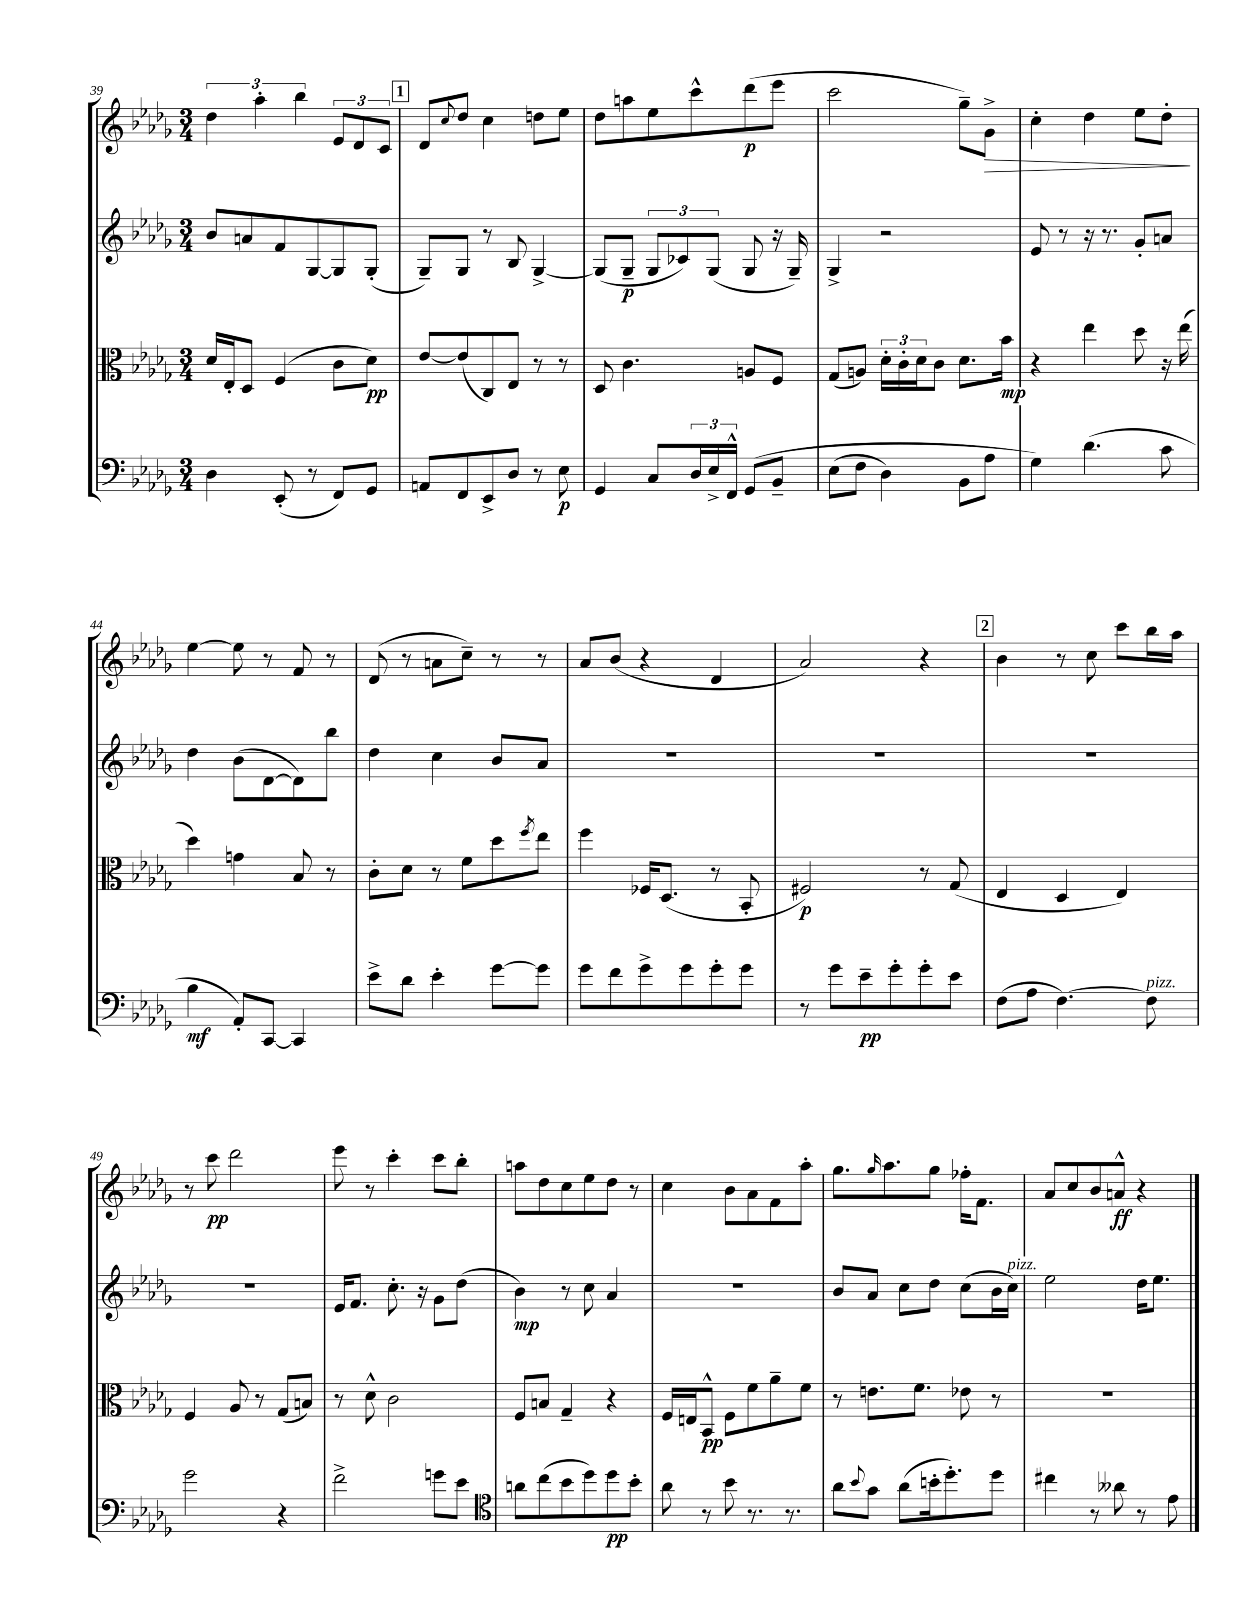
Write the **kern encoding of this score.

**kern	**dynam	**kern	**dynam	**kern	**dynam	**kern	**dynam
*part4	*part4	*part3	*part3	*part2	*part2	*part1	*part1
*staff4	*staff4	*staff3	*staff3	*staff2	*staff2	*staff1	*staff1
*clefF4	*	*clefC3	*	*clefG2	*	*clefG2	*
*k[b-e-a-d-g-]	*	*k[b-e-a-d-g-]	*	*k[b-e-a-d-g-]	*	*k[b-e-a-d-g-]	*
*M3/4	*	*M3/4	*	*M3/4	*	*M3/4	*
=39	=39	=39	=39	=39	=39	=39	=39
4D-\	.	16d-/LL	.	8b-/L	.	6dd-\	.
.	.	16E-'/J	.	.	.	.	.
.	.	8D-/J	.	8an/	.	.	.
.	.	.	.	.	.	6aa-'\	.
(8EE-'/	.	(4F/	.	8f/	.	.	.
.	.	.	.	.	.	6bb-\	.
8r	.	.	.	[8G-/	.	.	.
8FF/L)	.	8c\L	.	8G-/]	.	12e-/L	.
.	.	.	.	.	.	12d-/	.
8GG-/J	.	8d-\J)	pp	(8G-'/J	.	.	.
.	.	.	.	.	.	12c/J	.
!!LO:REH:place=s1:t=1
=40	=40	=40	=40	=40	=40	=40	=40
8AAn/L	.	[8e-/L	.	8G-~/L)	.	8d-/L	.
.	.	.	.	.	.	8qqcc/	.
8FF/	.	(8e-/]	.	8G-/J	.	8dd-/J	.
8EE-^/	.	8C/)	.	8r	.	4cc\	.
8D-/J	.	8E-/J	.	8B-/	.	.	.
8r	.	8r	.	[4G-^/	.	8ddn\L	.
8E-\	p	8r	.	.	.	8ee-\J	.
=41	=41	=41	=41	=41	=41	=41	=41
4GG-/	.	8D-/	.	(8G-/L]	.	8dd-\L	.
.	.	4.c\	.	8G-~/J	p	8aan\	.
8C/L	.	.	.	12G-/L	.	8ee-\	.
.	.	.	.	12c-X/)	.	.	.
24D-/L	.	.	.	.	.	8ccc^^\	.
24E-^/	.	.	.	(12G-/J	.	.	.
24FF^^/JJ	.	.	.	.	.	.	.
(8GG-/L	.	8An/L	.	8G-/	.	(8ddd-\	p
8BB-~/J	.	8F/J	.	16r	.	8eee-\J	.
.	.	.	.	16G-~/)	.	.	.
=42	=42	=42	=42	=42	=42	=42	=42
(8E-\L	.	(8G-/L	.	4G-^/	.	2ccc\	.
8F\J	.	8An/J)	.	.	.	.	.
4D-\)	.	24d-'\LL	.	2r	.	.	.
.	.	24c'\	.	.	.	.	.
.	.	24d-\J	.	.	.	.	.
.	.	8c\J	.	.	.	.	.
8BB-\L	.	8.d-\L	.	.	.	8gg-~\L)	.
!	!	!	!	!	!	!	!LO:HP:b
8A-\J	.	.	.	.	.	8g-^\J	>
.	.	16b-\Jk	mp	.	.	.	.
=43	=43	=43	=43	=43	=43	=43	=43
4G-\)	.	4r	.	8e-/	.	4cc'\	.
.	.	.	.	8r	.	.	.
(4.d-\	.	4ee-\	.	16r	.	4dd-\	.
.	.	.	.	8.r	.	.	.
.	.	8dd-\	.	8g-'/L	.	8ee-\L	.
8c\	.	16r	.	8an/J	.	8dd-'\J	.
.	.	(16ee-\	.	.	.	.	.
.	.	.	.	.	.	.	]
!!LO:LB:g=z
=44	=44	=44	=44	=44	=44	=44	=44
4B-\	mf	4dd-\)	.	4dd-\	.	[4ee-\	.
8AA-'/L)	.	4gn\	.	(8b-\L	.	8ee-\]	.
[8CC/J	.	.	.	[8d-\	.	8r	.
4CC/]	.	8B-/	.	8d-\])	.	8f/	.
.	.	8r	.	8bb-\J	.	8r	.
=45	=45	=45	=45	=45	=45	=45	=45
8e-^\L	.	8c'\L	.	4dd-\	.	(8d-/	.
8d-\J	.	8d-\J	.	.	.	8r	.
4e-'\	.	8r	.	4cc\	.	8an\L	.
.	.	8f\L	.	.	.	8cc~\J)	.
[8g-\L	.	8dd-\	.	8b-/L	.	8r	.
.	.	8qff/	.	.	.	.	.
8g-\J]	.	8ee-\J	.	8a-/J	.	8r	.
=46	=46	=46	=46	=46	=46	=46	=46
8g-\L	.	4ff\	.	2.r	.	8a-/L	.
8f\	.	.	.	.	.	(8b-/J	.
8g-^\	.	16F-X/KL	.	.	.	4r	.
.	.	(8.D-/J	.	.	.	.	.
8g-\	.	.	.	.	.	.	.
8g-'\	.	8r	.	.	.	4d-/	.
8g-\J	.	8BB-'/	.	.	.	.	.
=47	=47	=47	=47	=47	=47	=47	=47
8r	.	2F#X/)	p	2.r	.	2a-/)	.
8g-\L	.	.	.	.	.	.	.
8e-~\	pp	.	.	.	.	.	.
8g-'\	.	.	.	.	.	.	.
8g-'\	.	8r	.	.	.	4r	.
8e-\J	.	(8G-/	.	.	.	.	.
!!LO:REH:place=s1:t=2
=48	=48	=48	=48	=48	=48	=48	=48
(8F\L	.	4E-/	.	2.r	.	4b-\	.
8A-\J	.	.	.	.	.	.	.
[4.F\)	.	4D-/	.	.	.	8r	.
.	.	.	.	.	.	8cc\	.
.	.	4E-/)	.	.	.	8ccc\L	.
!LO:TX:a:i:t=pizz.	!	!	!	!	!	!	!
8F\]	.	.	.	.	.	16bb-\L	.
.	.	.	.	.	.	16aa-\JJ	.
!!LO:LB:g=z
=49	=49	=49	=49	=49	=49	=49	=49
2g-\	.	4F/	.	2.r	.	8r	.
.	.	.	.	.	.	8ccc\	pp
.	.	8A-/	.	.	.	2ddd-\	.
.	.	8r	.	.	.	.	.
4r	.	(8G-/L	.	.	.	.	.
.	.	8Bn/J)	.	.	.	.	.
=50	=50	=50	=50	=50	=50	=50	=50
2f^\	.	8r	.	16e-/KL	.	8eee-\	.
.	.	.	.	8.f/J	.	.	.
.	.	8d-^^\	.	.	.	8r	.
.	.	2c\	.	8.cc'\	.	4ccc'\	.
.	.	.	.	16r	.	.	.
8gn\L	.	.	.	8g-\L	.	8ccc\L	.
8e-\J	.	.	.	(8dd-\J	.	8bb-'\J	.
=51	=51	=51	=51	=51	=51	=51	=51
*clefC4	*	*	*	*	*	*	*
8an\L	.	8F/L	.	4b-\)	mp	8aan\L	.
(8cc\	.	8Bn/J	.	.	.	8dd-\	.
8b-\	.	4G-~/	.	8r	.	8cc\	.
8dd-\)	.	.	.	8cc\	.	8ee-\	.
8dd-\	pp	4r	.	4a-/	.	8dd-\J	.
8b-'\J	.	.	.	.	.	8r	.
=52	=52	=52	=52	=52	=52	=52	=52
8a-\	.	16F/LL	.	2.r	.	4cc\	.
.	.	16En/J	.	.	.	.	.
8r	.	8BB-^^/J	pp	.	.	.	.
8b-\	.	8F\L	.	.	.	8b-\L	.
8.r	.	8f\	.	.	.	8a-\	.
.	.	8a-~\	.	.	.	8f\	.
8.r	.	.	.	.	.	.	.
.	.	8f\J	.	.	.	8aa-'\J	.
=53	=53	=53	=53	=53	=53	=53	=53
8a-\L	.	8r	.	8b-/L	.	8.gg-\L	.
8qqb-/	.	.	.	.	.	.	.
8g-\J	.	8.en\L	.	8a-/J	.	.	.
.	.	.	.	.	.	16qqgg-/	.
.	.	.	.	.	.	8.aa-\	.
(8a-\L	.	.	.	8cc\L	.	.	.
.	.	8.f\J	.	.	.	.	.
16bn'\k	.	.	.	8dd-\J	.	8gg-\J	.
8.dd-'\)	.	.	.	.	.	.	.
.	.	8e-X\	.	(8cc\L	.	16ff-X'\KL	.
.	.	.	.	.	.	8.f\J	.
8dd-\J	.	8r	.	16b-\L	.	.	.
!	!	!	!	!LO:TX:a:i:t=pizz.	!	!	!
.	.	.	.	16cc\JJ)	.	.	.
=54	=54	=54	=54	=54	=54	=54	=54
4cc#X\	.	2.r	.	2ee-\	.	8a-/L	.
.	.	.	.	.	.	8cc/	.
8r	.	.	.	.	.	8b-/	.
8a--X\	.	.	.	.	.	8an^^/J	ff
8r	.	.	.	16dd-\KL	.	4r	.
.	.	.	.	8.ee-\J	.	.	.
8e-\	.	.	.	.	.	.	.
==	==	==	==	==	==	==	==
*-	*-	*-	*-	*-	*-	*-	*-
